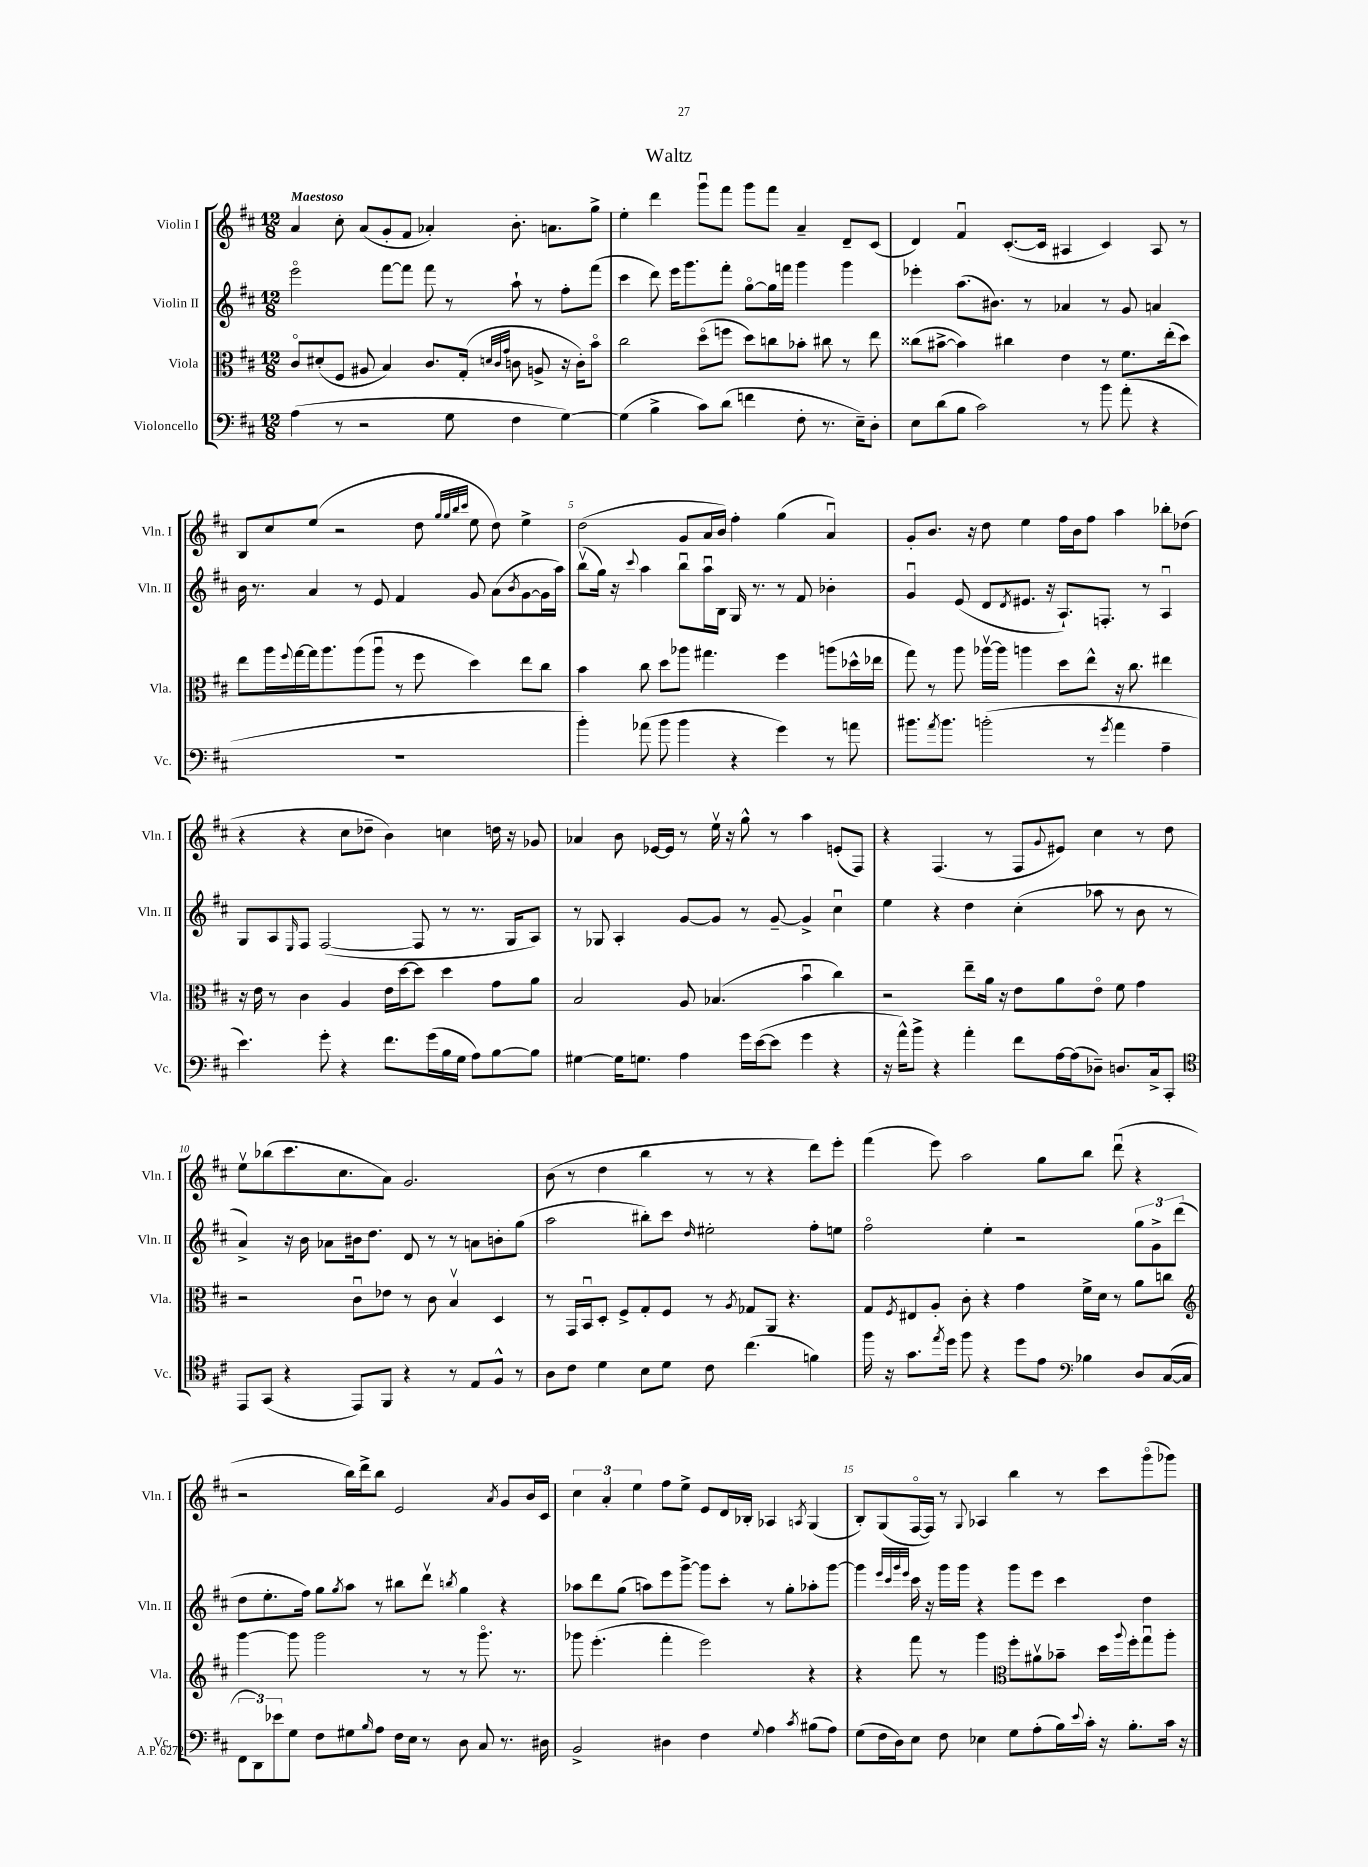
\header { title = "Waltz" }
<<
\new StaffGroup <<
\new Staff = "s0" \with { instrumentName = "Violin I" shortInstrumentName = "Vln. I" } {
    \clef treble \key d \major \numericTimeSignature \time 12/8 \tempo "Maestoso"
    a'4 cis''8-. a'8( g'8-. fis'8 aes'4-.) b'8.-. a'8. g''8-> |
    e''4-. d'''4 g'''8\downbow fis'''8 g'''8 fis'''8 a'4-- d'8-- cis'8( |
    d'4) fis'4\downbow cis'8.~-.( cis'16 ais4 cis'4) ais8 r8 |
    b8 cis''8 e''8( r2 d''8 \grace { g''32 g''32 b''32 cis'''32 } e''8 d''8) e''4-> |
    d''2( g'8 a'16 b'16) fis''4-. g''4( a'4\downbow) |
    g'8-. b'8. r16 d''8 e''4 fis''16 b'16 fis''8 a''4 bes''8-. des''8( |
    r4 r4 cis''8 des''8-- b'4) c''4 d''16 r16 ges'8 |
    aes'4 b'8 ees'16~ ees'16 r8 e''16\upbow r16 g''8-^ r8 a''4 e'8-.( fis8) |
    r4 fis4.( r8 fis8 \appoggiatura { g'8 } eis'8) cis''4 r8 d''8 |
    e''8\upbow bes''8( cis'''8. cis''8. a'8) g'2. |
    b'8( r8 d''4 b''4 r8 r8 r4 d'''8) e'''8-. |
    fis'''4( e'''8) a''2 g''8 b''8 d'''8\downbow( r4 |
    r2 b''16) d'''16-> b''8 e'2 \acciaccatura { a'8 } g'8 b'16 cis'16 |
    \tuplet 3/2 { cis''4 a'4-. e''4 } fis''8 e''8-> e'8 d'16 bes16-. aes4 \acciaccatura { a8 } g4( |
    b8-.) g8( fis16~\flageolet fis16) r8 \appoggiatura { g8 } aes4 b''4 r8 cis'''8 g'''8\flageolet( ges'''8) \bar "|." |
}
\new Staff = "s1" \with { instrumentName = "Violin II" shortInstrumentName = "Vln. II" } {
    \clef treble \key d \major \numericTimeSignature \time 12/8
    e'''2\flageolet fis'''8~ fis'''8 fis'''8 r8 a''8-! r8 fis''8-. fis'''8( |
    cis'''4 d'''8) e'''16 g'''8. fis'''8-. g''8~\flageolet g''16 f'''16 g'''4 g'''4 |
    ees'''4-. a''8.( bis'8.) r8 aes'4 r8 g'8 a'4 |
    b'16 r8. a'4 r8 e'8 fis'4 g'8 a'8( \acciaccatura { b'8 } g'8~ g'16 a''16) |
    b''8\upbow( g''16) r16 \appoggiatura { cis'''8 } a''4 b''8\downbow a''16\downbow b16 g16 r8. r8 fis'8 bes'4-. |
    g'4\downbow e'8( d'8 \acciaccatura { d'8 } eis'8. r16 a8.-!) f8.-. r8 a4\downbow |
    g8 a8 \grace { e16 } fis8 fis2~( fis8 r8 r8. g16 a8) |
    r8 ges8 a4-. g'8~ g'8 r8 g'8~-- g'4-> cis''4\downbow |
    e''4 r4 d''4 cis''4-.( aes''8 r8 b'8 r8 |
    a'4->) r16 b'16 aes'8 bis'16 d''8. d'8 r8 r8 a'8 b'8-. g''8( |
    a''2 bis''8-.) cis'''8 \grace { d''16 } eis''2-. fis''8-. e''8 |
    fis''2\flageolet e''4-. r2 \tuplet 3/2 { g''8 g'8-> d'''8( } |
    d''8 e''8.-. fis''16) g''8 \acciaccatura { g''8 } a''8 r8 bis''8 d'''8\upbow \acciaccatura { b''8 } g''4 r4 |
    aes''8 d'''8 g''8( a''8) e'''8 g'''8~-> g'''8 cis'''8-. r8 g''8-. aes''8-. g'''8~ |
    g'''4 \grace { e'''32 cis'''32 g'''32 e'''32 } cis'''16 r16 g'''16 g'''16 r4 g'''8 e'''8 cis'''4 d''4 \bar "|." |
}
\new Staff = "s2" \with { instrumentName = "Viola" shortInstrumentName = "Vla." } {
    \clef alto \key d \major \numericTimeSignature \time 12/8
    cis'8\flageolet dis'8-.( fis8 ais8 b4) cis'8. g16-.( \grace { d'32 cis'32 g'32 } c'8 a8-> r16 c'16-.) b'8\flageolet |
    cis''2 d''8\flageolet( f''8 d''8) c''8 bes'8-. cis''8 r8 e''8 |
    cisis''8( bis'8~-> bis'4) cis''4 e'4 r8 fis'8. e''16-.( d''8) |
    e''8 a''16 \appoggiatura { fis''8 } g''16~ g''16 a''8. a''8( a''8\downbow r8 fis''8 d''4) e''8 cis''8 |
    b'4 cis''8 d''8 aes''8 gis''4. fis''4 a''8( des''16-^ ees''16 |
    g''8) r8 a''8 aes''16~\upbow aes''16 a''4 d''8 e''8-^ r16 cis''8. eis''4 |
    r16 e'16 r8 cis'4 a4 e'16 d''16~ d''8 d''4 g'8 a'8 |
    b2 a8 bes4.( b'4\downbow cis''4) |
    r2 e''8-- a'16 r16 e'8 a'8 e'8\flageolet fis'8 g'4 |
    r2 cis'8\downbow ees'8 r8 cis'8 b4\upbow d4 |
    r8 g,16 b,16\downbow d8-. fis8-> g8-. fis8 r8 \acciaccatura { a8 } ges8 a,8 r4. |
    g8 \acciaccatura { fis8 } eis8 a8-. cis'8-. r4 g'4 fis'16-> d'16 r8 a'8 c''8 |
    \clef treble g'''4~ g'''8 g'''2 r8 r8 g'''8.\flageolet r8. |
    ges'''8 e'''4.-.( fis'''4-. e'''2) r4 |
    r4 fis'''8 r8 g'''4 \clef alto fis''8-. ais'8\upbow bes'8-- d''16 \appoggiatura { a''8 } fis''16-. g''8\downbow a''8-. \bar "|." |
}
\new Staff = "s3" \with { instrumentName = "Violoncello" shortInstrumentName = "Vc." } {
    \clef bass \key d \major \numericTimeSignature \time 12/8
    a4( r8 r2 g8 fis4 g4~) |
    g4( b4-> cis'8) d'8( f'4 fis8-. r8. e16--) d8-. |
    e8 d'8( b8 cis'2) r8 b'8 a'8-.( r4 |
    R1. |
    b'4-.) aes'8( b'8 b'4 r4 g'4) r8 a'8 |
    bis'8. \acciaccatura { a'8 } bis'8. b'2-.( r8 \acciaccatura { g'8 } a'4 a4-- |
    e'4.) g'8-. r4 fis'8. g'16( b16 g16 a8) b8~ b8 |
    gis4~ gis16 g8. a4 g'16 e'16~( e'8 g'4 r4 |
    r16 a'16-^) b'8-> r4 a'4-. fis'8 a16~ a16( des8--) d8. cis16-> cis,8-. |
    \clef tenor e,8 g,8( r4 e,8) fis,8 r4 r8 e8 fis8-^ r8 |
    a8 cis'8 d'4 b8 d'8 cis'8 cis''4.( f'4) |
    fis''16 r16 g'8. \acciaccatura { e''8 } d''16 fis''8 r4 d''8 e'8 \clef bass bes4 d8 cis16~( cis16 |
    \tuplet 3/2 { fis,8 d,8) ees'8 } g8 fis8 gis8 \grace { b16 } a8 fis16 e16 r8 d8 cis8 r8. dis16 |
    b,2-> dis4 fis4 \appoggiatura { g8 } a4 \acciaccatura { cis'8 } bis8( a8) |
    g8( fis16 d16) e8 fis8 ees4 g8 a8-.( b16) \appoggiatura { e'8 } cis'16-. r16 b8.-. cis'16 r16 \bar "|." |
}
>>
>>
\layout { \context { \Score \override BarNumber.break-visibility = ##(#f #t #t) barNumberVisibility = #(every-nth-bar-number-visible 5) } }
